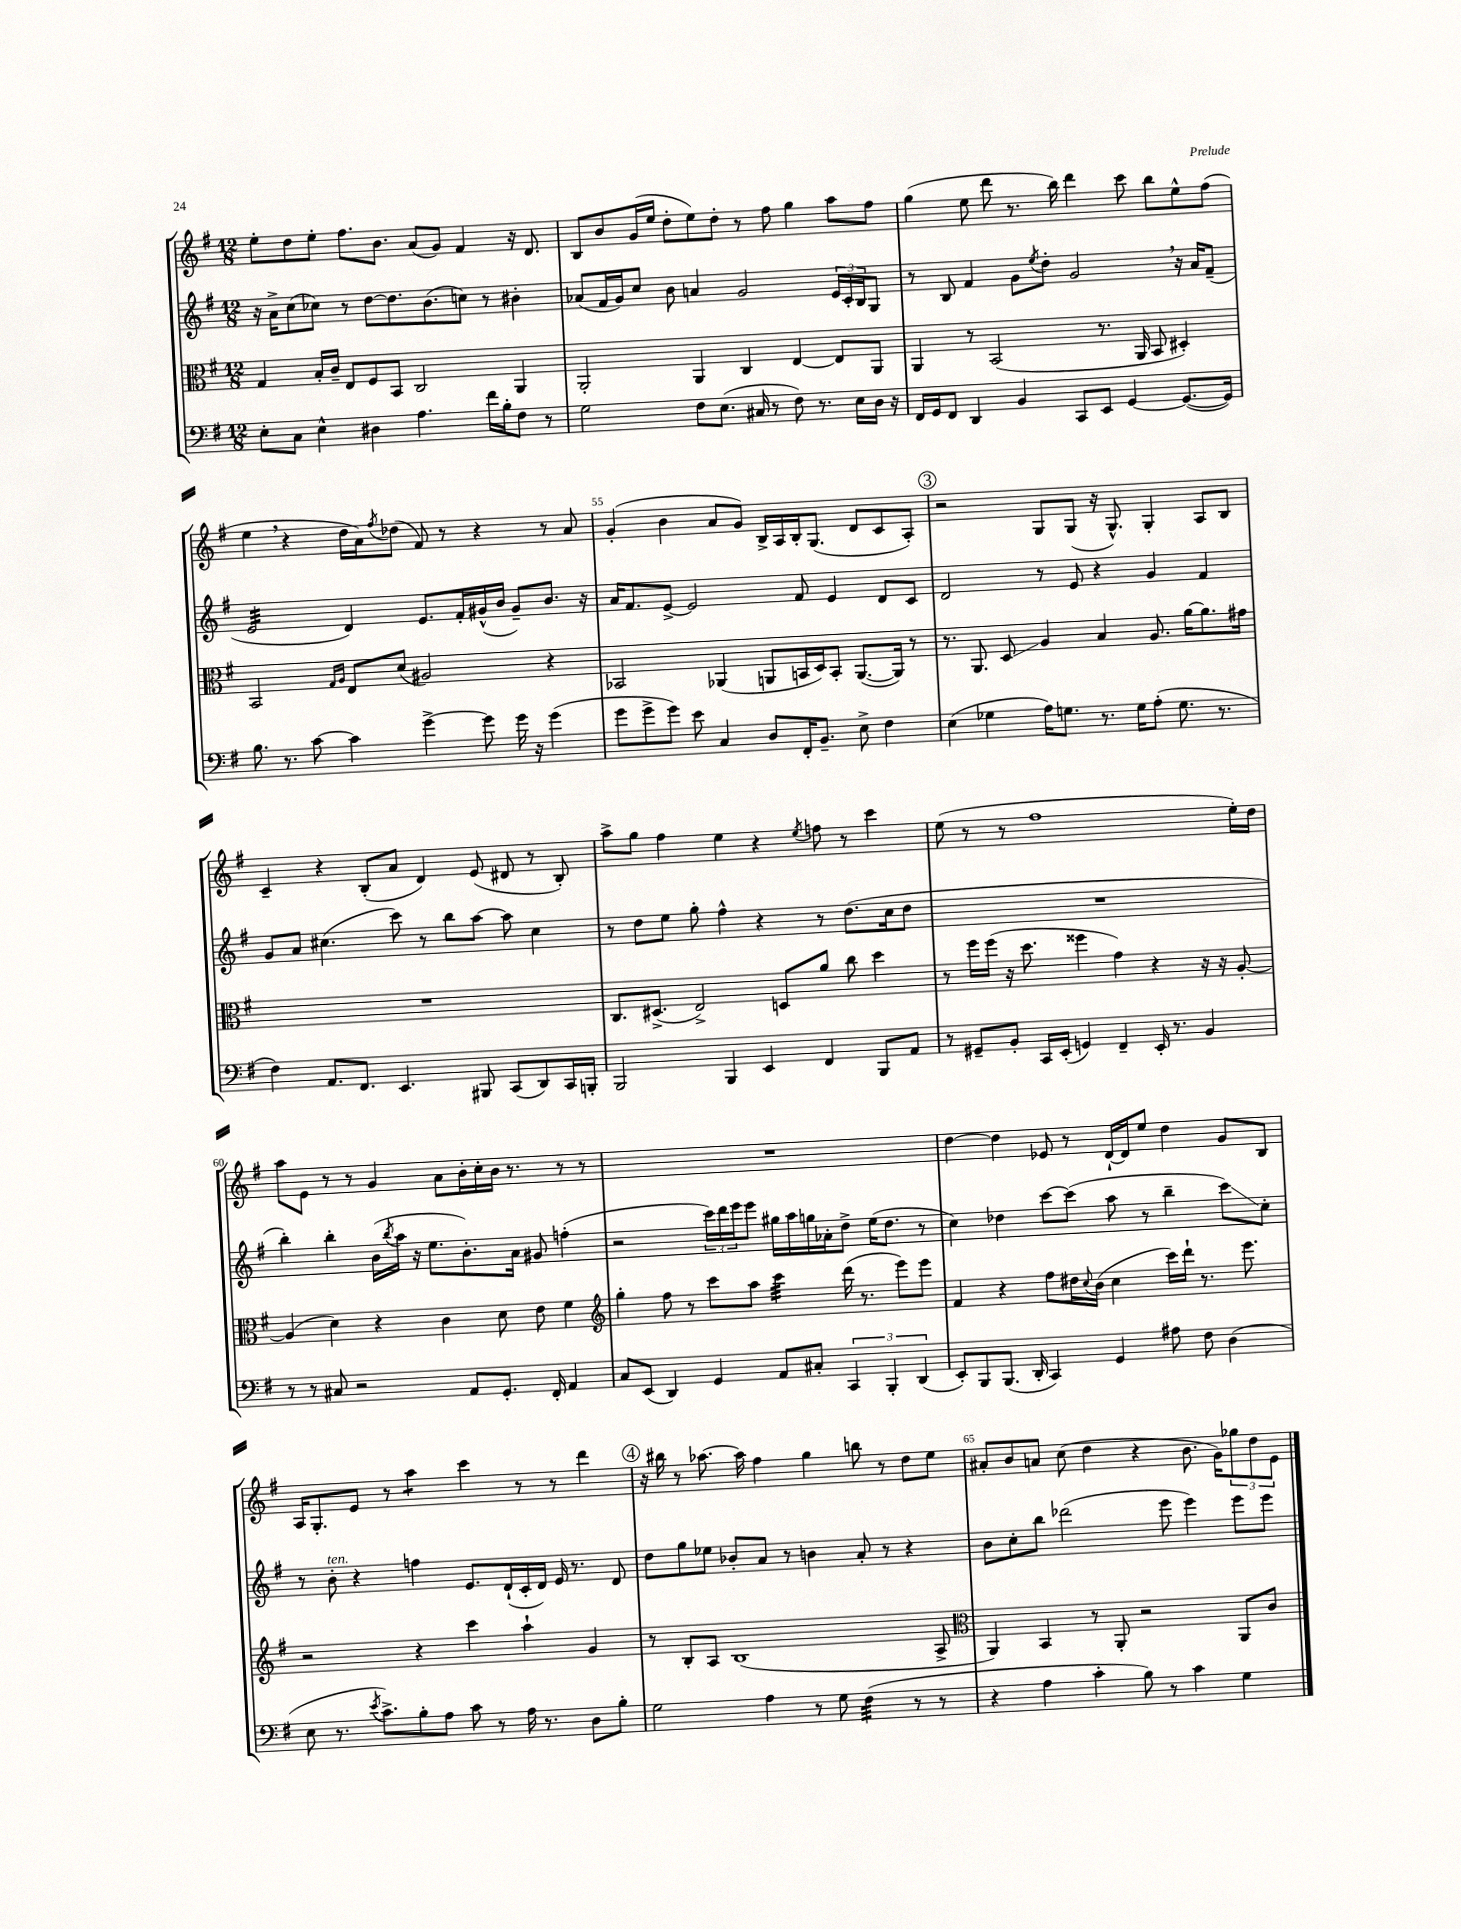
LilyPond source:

<<
\new StaffGroup <<
\new Staff = "s0" {
    \clef treble \key g \major \numericTimeSignature \time 12/8
    e''8-. d''8 e''8-. fis''8. b'8. a'8( g'8) fis'4 r16 d'8. |
    b8 b'8 g'16( e''16 d''8-. e''8) d''8-. r8 fis''8 g''4 a''8 fis''8 |
    g''4( e''8 d'''8 r8. b''16) d'''4 c'''8 b''8 e''8-^ fis''8( |
    e''4 \breathe r4 d''16 a'16) \acciaccatura { fis''8 } des''8( fis'8) r8 r4 r8 a'8 |
    g'4-.( b'4 a'8 g'8) b16-> a16 b16-. g8.( d'8 c'8 a8-.) |
    \mark \markup { \circle "3" } r2 g8 g8( r16 g8.-^) g4-. a8 b8 |
    c'4-- r4 b8-.( a'8 d'4) e'8( dis'8 r8 b8-.) |
    a''8-> g''8 fis''4 e''4 r4 \acciaccatura { e''8 } f''8 r8 c'''4 |
    e''8( r8 r8 fis''1 e''16-.) d''16 |
    a''8 e'8 r8 r8 g'4 a'8 b'16-. c''16-. b'16 r8. r8 r8 |
    R1. |
    d''4~ d''4 ees'8 r8 d'16~-! d'16 e''8 d''4 g'8 b8 |
    a16 g8.-. e'8 r8 a''4:8 c'''4 r8 r8 d'''4 |
    \mark \markup { \circle "4" } r16 bis''16 r8 aes''8.~ aes''16 fis''4 g''4 b''8 r8 d''8 e''8 |
    ais'8-. b'8 a'8 c''8( d''4 r4 b'8. g'16) \tuplet 3/2 { ges''8 d''8 e'8 } \bar "|." |
}
\new Staff = "s1" {
    \clef treble \key g \major \numericTimeSignature \time 12/8
    r16 a'16-> c''8( ces''8) r8 d''8~ d''8. b'8.( c''8) r8 bis'4-. |
    aes'8( fis'16 g'16) c''8 b'8 a'4 g'2 \tuplet 3/2 { e'16 c'16-. b16 } g8 |
    r8 b8 fis'4 g'8 \acciaccatura { e''8 } d''8-. g'2 \breathe r16 a'16 fis'8--( |
    e'2:32 d'4) e'8. fis'16-. gis'16-^( b'16 gis'8--) b'8. r16 |
    a'16 fis'8. e'8~-> e'2 fis'8 e'4 d'8 c'8 |
    \mark \markup { \circle "3" } d'2 r8 e'8 r4 g'4 fis'4 |
    g'8 a'8 cis''4.( c'''8) r8 b''8 a''8~ a''8 cis''4 |
    r8 d''8 e''8 g''8-. fis''4-^ r4 r8 d''8.( c''16 d''8 |
    R1. |
    b''4-.) b''4-. b'16( \acciaccatura { b''8 } a''16 r16 e''8. b'8.-.) a'16 gis'8 f''4-.( |
    r2 \tuplet 3/2 { c'''16) d'''16 e'''16 } e'''8 gis''16 a''16 g''16 aes'16-. d''8-> e''16( d''8. r8 |
    c''4) des''4 c'''8~ c'''8( a''8 r8 b''4-- c'''8\glissando) c''8-. |
    r8 b'8-.^\markup { \italic "ten." } r4 f''4 e'8. d'16-!( c'16-. d'16) e'16 r8. d'8 |
    \mark \markup { \circle "4" } d''8 g''8 ees''8 bes'8-. a'8 r8 b'4 a'8-. r8 r4 |
    b'8 c''8-. b''8 des'''2( e'''8 e'''4) e'''8 e'''8 \bar "|." |
}
\new Staff = "s2" {
    \clef alto \key g \major \numericTimeSignature \time 12/8
    g4 b16-. c'16-- e8 fis8 b,8 c2 a,4 |
    a,2-. a,4 c4 e4~ e8 a,8 |
    a,4 r8 b,2( r8. a,16 b,8 dis4-.) |
    b,2 \grace { g16 a16 } e8 d'8( ais2) r4 |
    bes,2 aes,4( a,8 b,16 d16) b,8-. a,8.~( a,16) r8 |
    \mark \markup { \circle "3" } r8. a,8. d8\glissando a4 b4 a8. a'16~ a'8. gis'16 |
    R1. |
    c8. dis8.->( e2->) d8 a'8 c''8 d''4 |
    r8 fis''16 fis''16( r16 d''8. fisis''4 g'4) r4 r16 r16 a8~-. |
    a4( d'4) r4 c'4 d'8 e'8 fis'4 |
    \clef treble g''4-. fis''8 r8 c'''8 a''8 c'''4:32 d'''16( r8. e'''8) e'''8 |
    fis'4 r4 fis''8 dis''16 \appoggiatura { c''8 } b'16( c''4 c'''16) d'''16-! r8. e'''8. |
    r2 r4 c'''4 a''4-! g'4 |
    \mark \markup { \circle "4" } r8 b8-. a8 b1( a8-> |
    \clef alto a,4) b,4 r8 a,8-. r2 a,8 c'8 \bar "|." |
}
\new Staff = "s3" {
    \clef bass \key g \major \numericTimeSignature \time 12/8
    e8-. c8 e4-^ dis4 a4. fis'16 b16-. fis8 r8 |
    g2 fis8 e8.( cis16 r8 fis8) r8. e16 d16 r16 |
    fis,16 g,16 fis,8 d,4 b,4 c,8 e,8 g,4~ g,8.~( g,16) |
    b8. r8. c'8~ c'4 g'4~-> g'8 g'16 r16 g'4( |
    g'8 g'8-> g'8) e'8 c4 d8 fis,16-. b,8.-- e8-> fis4 |
    \mark \markup { \circle "3" } e4( ges4 a16) g8. r8. g16 a8-.( g8. r8. |
    fis4) a,8. fis,8. e,4. bis,,8 c,8( d,8) c,16 b,,16-. |
    b,,2 b,,4 e,4 fis,4 b,,8 a,8 |
    r8 gis,8-- b,8-. c,16 e,16-.( g,4) fis,4-- e,16-. r8. b,4 |
    r8 r8 cis8 r2 a,8 g,8.-. fis,16-. a,4 |
    c8 e,8( d,4) g,4 a,8 cis8-. \tuplet 3/2 { c,4 b,,4-. d,4( } |
    e,8-.) b,,8 b,,8.( d,16-. c,4) g,4 ais8 fis8 d4( |
    e8 r8. \acciaccatura { e'8 } c'8.->) b8-. a8 c'8 r8 a16 r8. d8 b8-. |
    \mark \markup { \circle "4" } g2 a4 r8 g8 fis4:32( r8 r8 |
    r4 a4 c'4-. b8) r8 c'4 g4 \bar "|." |
}
>>
>>
\layout { \context { \Score currentBarNumber = #51 \override BarNumber.break-visibility = ##(#f #t #t) barNumberVisibility = #(every-nth-bar-number-visible 5) } }
